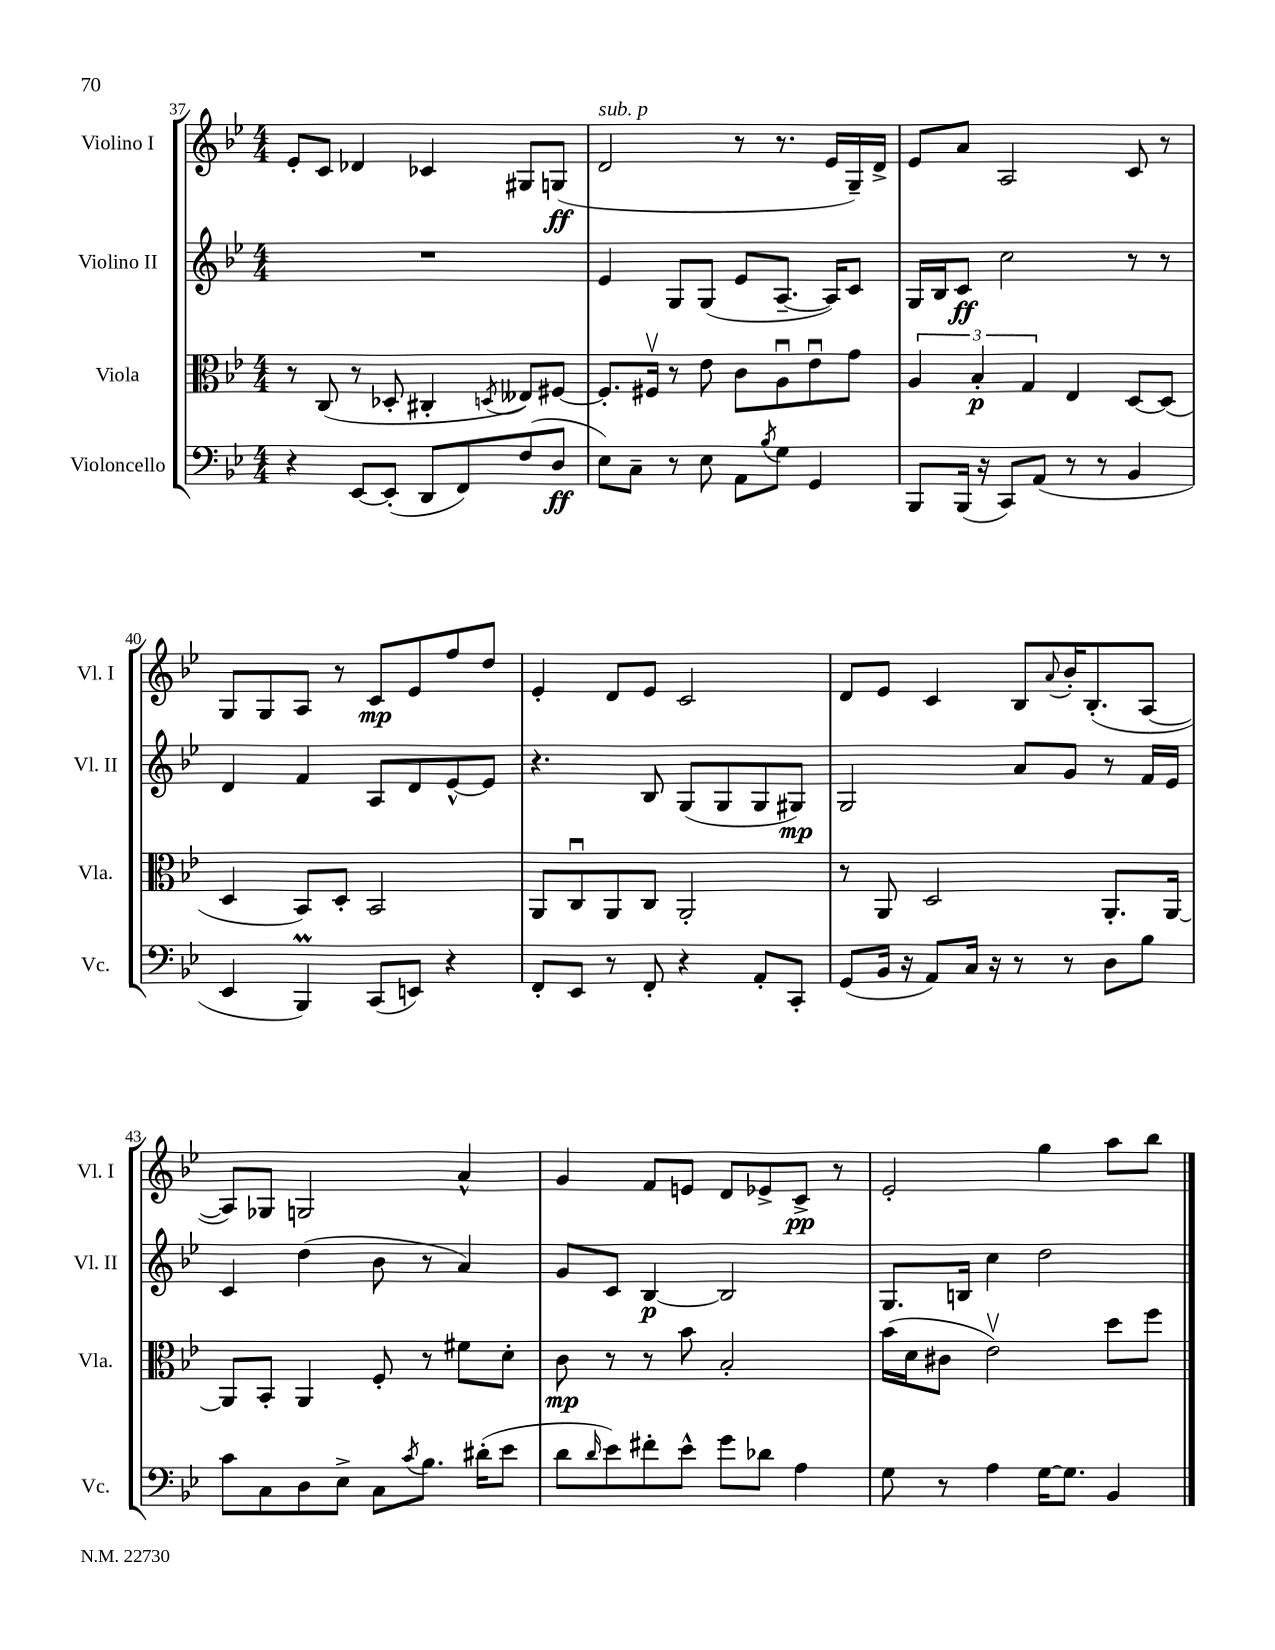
<<
\new StaffGroup <<
\new Staff = "s0" \with { instrumentName = "Violino I" shortInstrumentName = "Vl. I" } {
    \clef treble \key bes \major \numericTimeSignature \time 4/4
    ees'8-. c'8 des'4 ces'4 gis8 g8\ff( |
    d'2^\markup { \italic "sub. p" } r8 r8. ees'16 g16--) d'16-> |
    ees'8 a'8 a2 c'8 r8 |
    g8 g8 a8 r8 c'8\mp ees'8 f''8 d''8 |
    ees'4-. d'8 ees'8 c'2 |
    d'8 ees'8 c'4 bes8 \appoggiatura { a'8 } bes'16-. bes8.-.( a8~ |
    a8) ges8 g2 a'4-^ |
    g'4 f'8 e'8 d'8 ees'8-> c'8->\pp r8 |
    ees'2-. g''4 a''8 bes''8 \bar "|." |
}
\new Staff = "s1" \with { instrumentName = "Violino II" shortInstrumentName = "Vl. II" } {
    \clef treble \key bes \major \numericTimeSignature \time 4/4
    R1 |
    ees'4 g8 g8( ees'8 a8.~-- a16) c'8 |
    g16 bes16 c'8\ff c''2 r8 r8 |
    d'4 f'4 a8 d'8 ees'8~-^ ees'8 |
    r4. bes8 g8( g8 g8 gis8\mp) |
    g2 a'8 g'8 r8 f'16 ees'16 |
    c'4 d''4( bes'8 r8 a'4) |
    g'8 c'8 bes4~\p bes2 |
    g8. b16 c''4 d''2 \bar "|." |
}
\new Staff = "s2" \with { instrumentName = "Viola" shortInstrumentName = "Vla." } {
    \clef alto \key bes \major \numericTimeSignature \time 4/4
    r8 c8( r8 des8-. cis4-. \acciaccatura { d8 } eeses8) fis8~ |
    fis8.-. fis16\upbow r8 ees'8 c'8 a8\downbow ees'8\downbow g'8 |
    \tuplet 3/2 { a4 bes4-.\p g4 } ees4 d8~ d8( |
    d4 bes,8) d8-. bes,2 |
    a,8 c8\downbow a,8 c8 a,2-. |
    r8 a,8 d2 a,8.-. a,16~ |
    a,8 bes,8-. a,4 f8-. r8 fis'8 d'8-. |
    c'8\mp r8 r8 bes'8 bes2-. |
    bes'16( d'16 cis'8 ees'2\upbow) d''8 f''8 \bar "|." |
}
\new Staff = "s3" \with { instrumentName = "Violoncello" shortInstrumentName = "Vc." } {
    \clef bass \key bes \major \numericTimeSignature \time 4/4
    r4 ees,8~ ees,8-.( d,8 f,8) f8( d8\ff |
    ees8) c8-- r8 ees8 a,8 \acciaccatura { bes8 } g8 g,4 |
    bes,,8 bes,,16( r16 c,8) a,8( r8 r8 bes,4 |
    ees,4 bes,,4\prall) c,8( e,8) r4 |
    f,8-. ees,8 r8 f,8-. r4 a,8-. c,8-. |
    g,8( bes,16 r16 a,8) c16 r16 r8 r8 d8 bes8 |
    c'8 c8 d8 ees8-> c8 \acciaccatura { c'8 } bes8. dis'16-.( ees'8 |
    d'8 \grace { d'16 } ees'8) fis'8-. ees'8-^ g'8 des'8 a4 |
    g8 r8 a4 g16~ g8. bes,4 \bar "|." |
}
>>
>>
\layout { \context { \Score currentBarNumber = #37 } }
